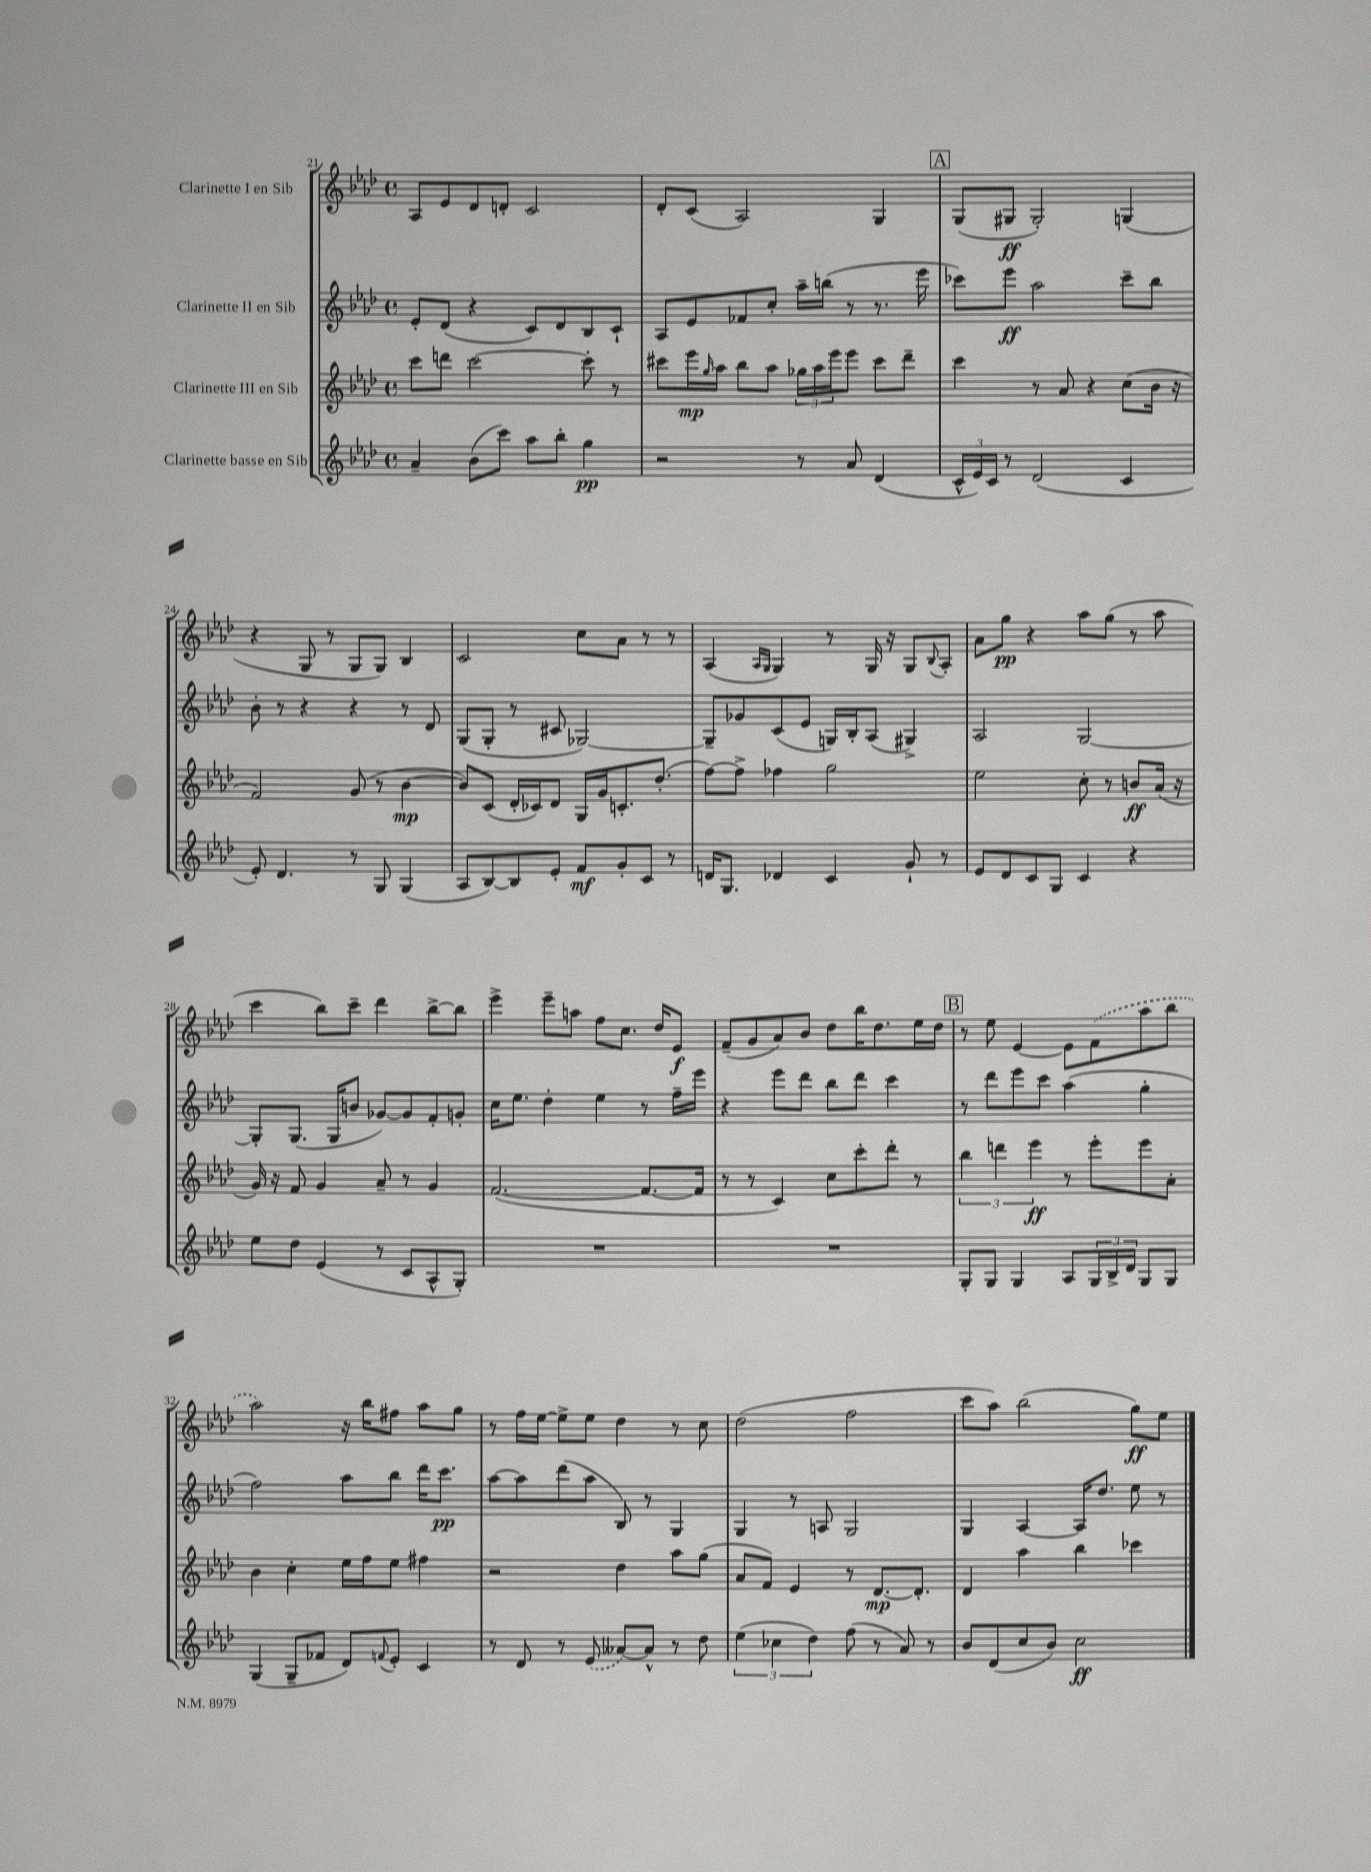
<<
\new StaffGroup <<
\new Staff = "s0" \with { instrumentName = "Clarinette I en Sib" } {
    \clef treble \key aes \major \defaultTimeSignature \time 4/4
    aes8 ees'8 des'8 d'8-. c'2 |
    des'8-. c'8( aes2) g4 |
    \mark \markup { \box "A" } g8( gis8\ff gis2-.) g4( |
    r4 g8 r8 g8 g8) bes4 |
    c'2 c''8 aes'8 r8 r8 |
    aes4( \grace { aes16 g16 } g4) r8 g16 r16 g8 \appoggiatura { bes8 } aes8-. |
    aes'8 g''8\pp r4 aes''8 g''8( r8 aes''8 |
    c'''4 bes''8) c'''8-- des'''4 bes''8~-> bes''8 |
    ees'''4-> ees'''8-- a''8 f''8 c''8. des''16 ees'8\f |
    f'8--( g'8 aes'8) bes'8 des''8 bes''16 des''8. ees''16 des''16 |
    \mark \markup { \box "B" } r8 ees''8 ees'4~ ees'8 \once \slurDashed f'8( aes''8 bes''8 |
    aes''2) r16 bes''16 fis''8 aes''8 g''8 |
    r8 f''16 ees''16~ ees''8-> ees''8 des''4 r8 c''8 |
    des''2( f''2 |
    c'''8 aes''8) bes''2( g''8\ff) ees''8 \bar "|." |
}
\new Staff = "s1" \with { instrumentName = "Clarinette II en Sib" } {
    \clef treble \key aes \major \defaultTimeSignature \time 4/4
    ees'8-. des'8( r4 c'8) des'8 bes8 c'8-! |
    aes8 ees'8 fes'8 c''8-. aes''16-- b''16( r8 r8. ees'''16 |
    \mark \markup { \box "A" } ces'''8) ees'''8\ff aes''2 ces'''8-- bes''8 |
    bes'8-. r8 r4 r4 r8 des'8 |
    g8( g8-. r8 cis'8 ges2~) |
    ges8-- ges'8 c'8( ees'8 g16) bes16-. aes8( gis4->) |
    aes2 g2~ |
    g8-. g8.( g16 b'8 ges'8~) ges'8 f'8-. g'8-. |
    c''16 ees''8. des''4-. ees''4 r8 f''16-- ees'''16 |
    r4 ees'''8 des'''8 bes''8 des'''8 c'''4 |
    \mark \markup { \box "B" } r8 des'''8 ees'''8 c'''8 aes''4( g''4-. |
    f''2) aes''8 bes''8 des'''16 c'''8.\pp |
    aes''8~ aes''8 des'''8( aes''8 bes8) r8 g4 |
    g4 r8 a8 g2 |
    g4 aes4~ aes16 des''8. ees''8 r8 \bar "|." |
}
\new Staff = "s2" \with { instrumentName = "Clarinette III en Sib" } {
    \clef treble \key aes \major \defaultTimeSignature \time 4/4
    c'''8 d'''8 c'''2~ c'''8-. r8 |
    cis'''8 ees'''16\mp \grace { g''16 } aes''16 bes''8 aes''8 \tuplet 3/2 { ges''16 aes''16 ees'''16 } ees'''8 cis'''8 des'''8-- |
    \mark \markup { \box "A" } c'''4 r8 aes'8 r4 c''8( bes'16 r16 |
    f'2) g'8( r8 bes'4~\mp |
    bes'8) c'8( des'16-. ces'16) des'8 g16 g'16 c'8.-. des''8.-.( |
    f''8~) f''8-> fes''4 g''2 |
    ees''2 c''8-. r8 b'8\ff aes'16( r16 |
    g'16) r16 f'8 g'4 aes'8-- r8 g'4 |
    f'2.~( f'8.~ f'16 |
    r8 r8 c'4) c''8 c'''8-. des'''8-. r8 |
    \mark \markup { \box "B" } \tuplet 3/2 { bes''4 d'''4 ees'''4\ff } r8 ees'''8-. ees'''8 aes'8-. |
    bes'4 c''4-. ees''16 f''16 ees''8 fis''4 |
    r2 des''4 aes''8 g''8( |
    aes'8 f'8) ees'4 r8 des'8.~\mp des'8.-. |
    des'4 aes''4 bes''4 ces'''4 \bar "|." |
}
\new Staff = "s3" \with { instrumentName = "Clarinette basse en Sib" } {
    \clef treble \key aes \major \defaultTimeSignature \time 4/4
    aes'4-- bes'8( c'''8) aes''8 bes''8-. g''4\pp |
    r2 r8 aes'8 des'4( |
    \mark \markup { \box "A" } \tuplet 3/2 { c'16-^ ees'16) c'16 } r8 des'2( c'4 |
    ees'8-.) des'4. r8 g8 g4( |
    aes8 bes8~) bes8 ees'8-. f'8\mf g'8-. c'8 r8 |
    d'16 g8. des'4 c'4 g'8-! r8 |
    ees'8 des'8 c'8 g8 c'4 r4 |
    ees''8 des''8 ees'4( r8 c'8 aes8-^ g8-.) |
    R1 |
    R1 |
    \mark \markup { \box "B" } g8-. g8 g4 aes8 \tuplet 3/2 { g16 bes16-> des'16 } g8 g8 |
    g4( g8-- fes'8 des'8) \appoggiatura { f'8 } ees'8-. c'4 |
    r8 des'8 r8 \once \slurDashed ees'8( aeses'8~) aeses'8-^ r8 des''8 |
    \tuplet 3/2 { ees''4( ces''4 des''4) } f''8( r8 aes'8) r8 |
    bes'8 des'8( c''8 bes'8) c''2\ff \bar "|." |
}
>>
>>
\layout { \context { \Score currentBarNumber = #21 } }
